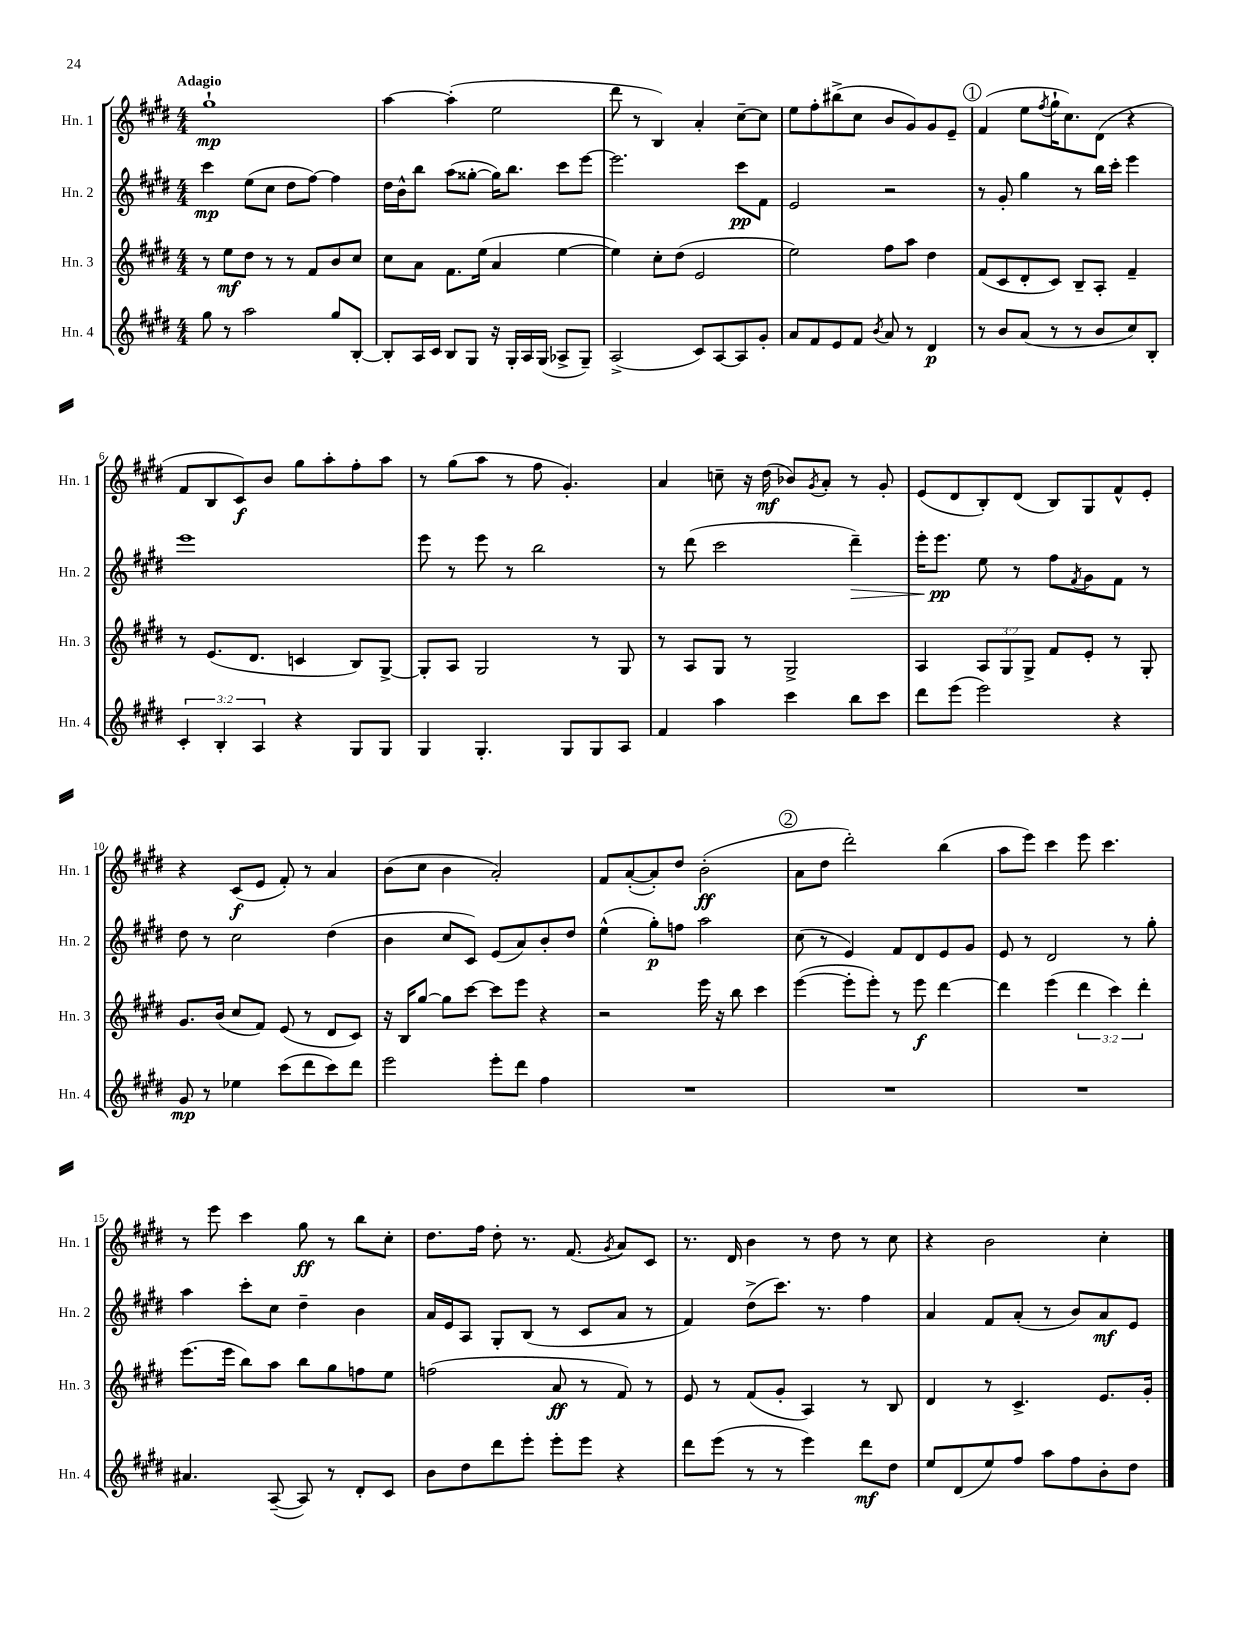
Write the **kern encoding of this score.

**kern	**kern	**kern	**kern
*staff4	*staff3	*staff2	*staff1
*clefG2	*clefG2	*clefG2	*clefG2
*k[f#c#g#d#]	*k[f#c#g#d#]	*k[f#c#g#d#]	*k[f#c#g#d#]
*M4/4	*M4/4	*M4/4	*M4/4
8gg#\	8r	4ccc#\	1gg#`
8r	8ee\L	.	.
2aa\	8dd#\J	(8ee\L	.
.	8r	8cc#\J	.
.	8r	8dd#\L	.
.	8f#/L	[8ff#\J)	.
8gg#/L	8b/	4ff#\]	.
[8B'/J	8cc#/J	.	.
=	=	=	=
8B'/]L	8cc#\L	16dd#\LL	[4aa\
.	.	16b^^\J	.
16A/L	8a\J	8bb\J	.
16c#/JJ	.	.	.
8B/L	8.f#\L	(8aa\L	(4aa'\]
8G#/J	.	[8gg##'\J	.
.	(16ee\Jk	.	.
16r	4a/	16gg##\]LK)	2ee\
16G#'/LL	.	8.bb\J	.
16A/	.	.	.
(16G#/JJ	.	.	.
8A-^/L	[4ee\	8ccc#\L	.
8G#~/J)	.	[8eee\J	.
=	=	=	=
(2A^/	4ee\])	2.eee\]	8ddd#\
.	.	.	8r
.	8cc#'\L	.	4B/)
.	(8dd#\J	.	.
8c#/L)	2e/	.	4a'/
[8A/	.	.	.
8A/]	.	8ccc#\L	[8cc#~\L
8g#'/J	.	8f#\J	8cc#\]J
=	=	=	=
8a/L	2ee\)	2e/	8ee\L
8f#/	.	.	8ff#'\
8e/	.	.	(8bb#^\
8f#/J	.	.	8cc#\J
8qb/	.	.	.
8a/	8ff#\L	2r	8b/L
8r	8aa\J	.	8g#/)
4d#/	4dd#\	.	8g#/
.	.	.	8e~/J
=	=	=	=
8r	(8f#/L	8r	(4f#/
8b/L	8c#/	8g#'/	.
(8a/J	8d#'/	4gg#\	8ee\L
.	.	.	8qff#/
8r	8c#/J)	.	16gg#`\K
.	.	.	8.cc#\)
8r	8B~/L	8r	.
8b/L	8A'/J	16bb\LL	(8d#\J
.	.	16ccc#'\JJ	.
8cc#/)	4f#~/	4eee\	4r
8B'/J	.	.	.
=	=	=	=
6c#'/	8r	1eee	8f#/L
.	(8.e/L	.	8B/
6B'/	.	.	.
.	.	.	8c#/)
.	8.d#/J	.	.
6A/	.	.	.
.	.	.	8b/J
4r	4c/	.	8gg#\L
.	.	.	8aa'\
8G#/L	8B/L)	.	8ff#'\
8G#/J	[8G#^/J	.	8aa\J
=	=	=	=
4G#/	8G#'/]L	8eee\	8r
.	8A/J	8r	(8gg#\L
4.G#'/	2G#/	8eee\	8aa\J
.	.	8r	8r
.	.	2bb\	8ff#\
8G#/L	.	.	4.g#'/)
8G#/	8r	.	.
8A/J	8G#/	.	.
=	=	=	=
4f#/	8r	8r	4a/
.	8A/L	(8ddd#\	.
4aa\	8G#/J	2ccc#\	8cc~\
.	8r	.	16r
.	.	.	(16dd#\
4ccc#\	2G#^/	.	8b-/L)
.	.	.	8qg#/
.	.	.	8a'/J
8bb\L	.	4ddd#~\)	8r
8ccc#\J	.	.	8g#'/
=	=	=	=
8ddd#\L	4A/	16eee'\LK	(8e/L
.	.	8.eee\J	.
(8eee\J	.	.	8d#/
2eee\)	12A/L	8ee\	8B'/)
.	12G#/	.	.
.	.	8r	(8d#/J
.	12G#^/J	.	.
.	8f#/L	8ff#\L	8B/L)
.	.	8qf#/	.
.	8e'/J	8g#\	8G#/
4r	8r	8f#\J	8f#^^/
.	8G#'/	8r	8e'/J
=	=	=	=
8g#/	8.g#/L	8dd#\	4r
8r	.	8r	.
.	(16b/Jk	.	.
4ee-\	8cc#/L	2cc#\	(8c#/L
.	8f#/J)	.	8e/J
(8ccc#\L	(8e/	.	8f#'/)
8ddd#\	8r	.	8r
8ccc#\)	8d#/L	(4dd#\	4a/
8ddd#\J	8c#/J)	.	.
=	=	=	=
2eee\	16r	4b\	(8b\L
.	16B/LK	.	.
.	[8gg#/J	.	8cc#\J
.	8gg#\]L	8cc#/L	4b\
.	[8ccc#\J	8c#/J)	.
8eee'\L	8ccc#\]L	(8e/L	2a'/)
8ddd#\J	8eee\J	8a/)	.
4ff#\	4r	8b'/	.
.	.	8dd#/J	.
=	=	=	=
1r	2r	(4ee^^\	8f#/L
.	.	.	([8a'/
.	.	8gg#'\L)	8a'/])
.	.	8ff\J	8dd#/J
.	16eee\	2aa\	(2b'\
.	16r	.	.
.	8bb\	.	.
.	4ccc#\	.	.
=	=	=	=
1r	([4eee\	(8cc#\	8a\L
.	.	8r	8dd#\J
.	8eee'\]L	4e/)	2ddd#'\)
.	8eee'\J)	.	.
.	8r	8f#/L	.
.	8eee\	8d#/	.
.	[4ddd#\	8e/	(4bb\
.	.	8g#/J	.
=	=	=	=
1r	4ddd#\]	8e/	8aa\L
.	.	8r	8eee\J)
.	(4eee\	2d#/	4ccc#\
.	6ddd#\	.	8eee\
.	.	.	4.ccc#\
.	6ccc#\)	.	.
.	.	8r	.
.	6ddd#'\	.	.
.	.	8gg#'\	.
=	=	=	=
4.a#/	(8.eee\L	4aa\	8r
.	.	.	8eee\
.	16eee\Jk	.	.
.	8bb\L)	8ccc#'\L	4ccc#\
([8A~/	8aa\J	8cc#\J	.
8A/])	8bb\L	4dd#~\	8gg#\
8r	8gg#\	.	8r
8d#'/L	8ff\	4b\	8bb\L
8c#/J	8ee\J	.	8cc#'\J
=	=	=	=
8b\L	(2ff\	16a/LL	8.dd#\L
.	.	16e/J	.
8dd#\	.	8A/J	.
.	.	.	16ff#\Jk
8ddd#\	.	8G#'/L	8dd#'\
8eee'\J	.	(8B/J	8.r
8eee'\L	8a/	8r	.
.	.	.	(8.f#/
8eee\J	8r	8c#/L	.
.	.	.	8qg#/
4r	8f#/)	8a/J	8a/L)
.	8r	8r	8c#/J
=	=	=	=
8ddd#\L	8e/	4f#/)	8.r
(8eee\J	8r	.	.
.	.	.	16d#/
8r	(8f#/L	(8dd#^\L	4b\
8r	8g#'/J	8.ccc#\J)	.
4eee\)	4A/)	.	8r
.	.	8.r	.
.	.	.	8dd#\
8ddd#\L	8r	4ff#\	8r
8dd#\J	8B/	.	8cc#\
=	=	=	=
8ee/L	4d#/	4a/	4r
(8d#/	.	.	.
8ee/)	8r	8f#/L	2b\
8ff#/J	4.c#^/	(8a'/J	.
8aa\L	.	8r	.
8ff#\	.	8b/L)	.
8b'\	8.e/L	8a/	4cc#'\
8dd#\J	.	8e/J	.
.	16g#'/Jk	.	.
==	==	==	==
*-	*-	*-	*-
